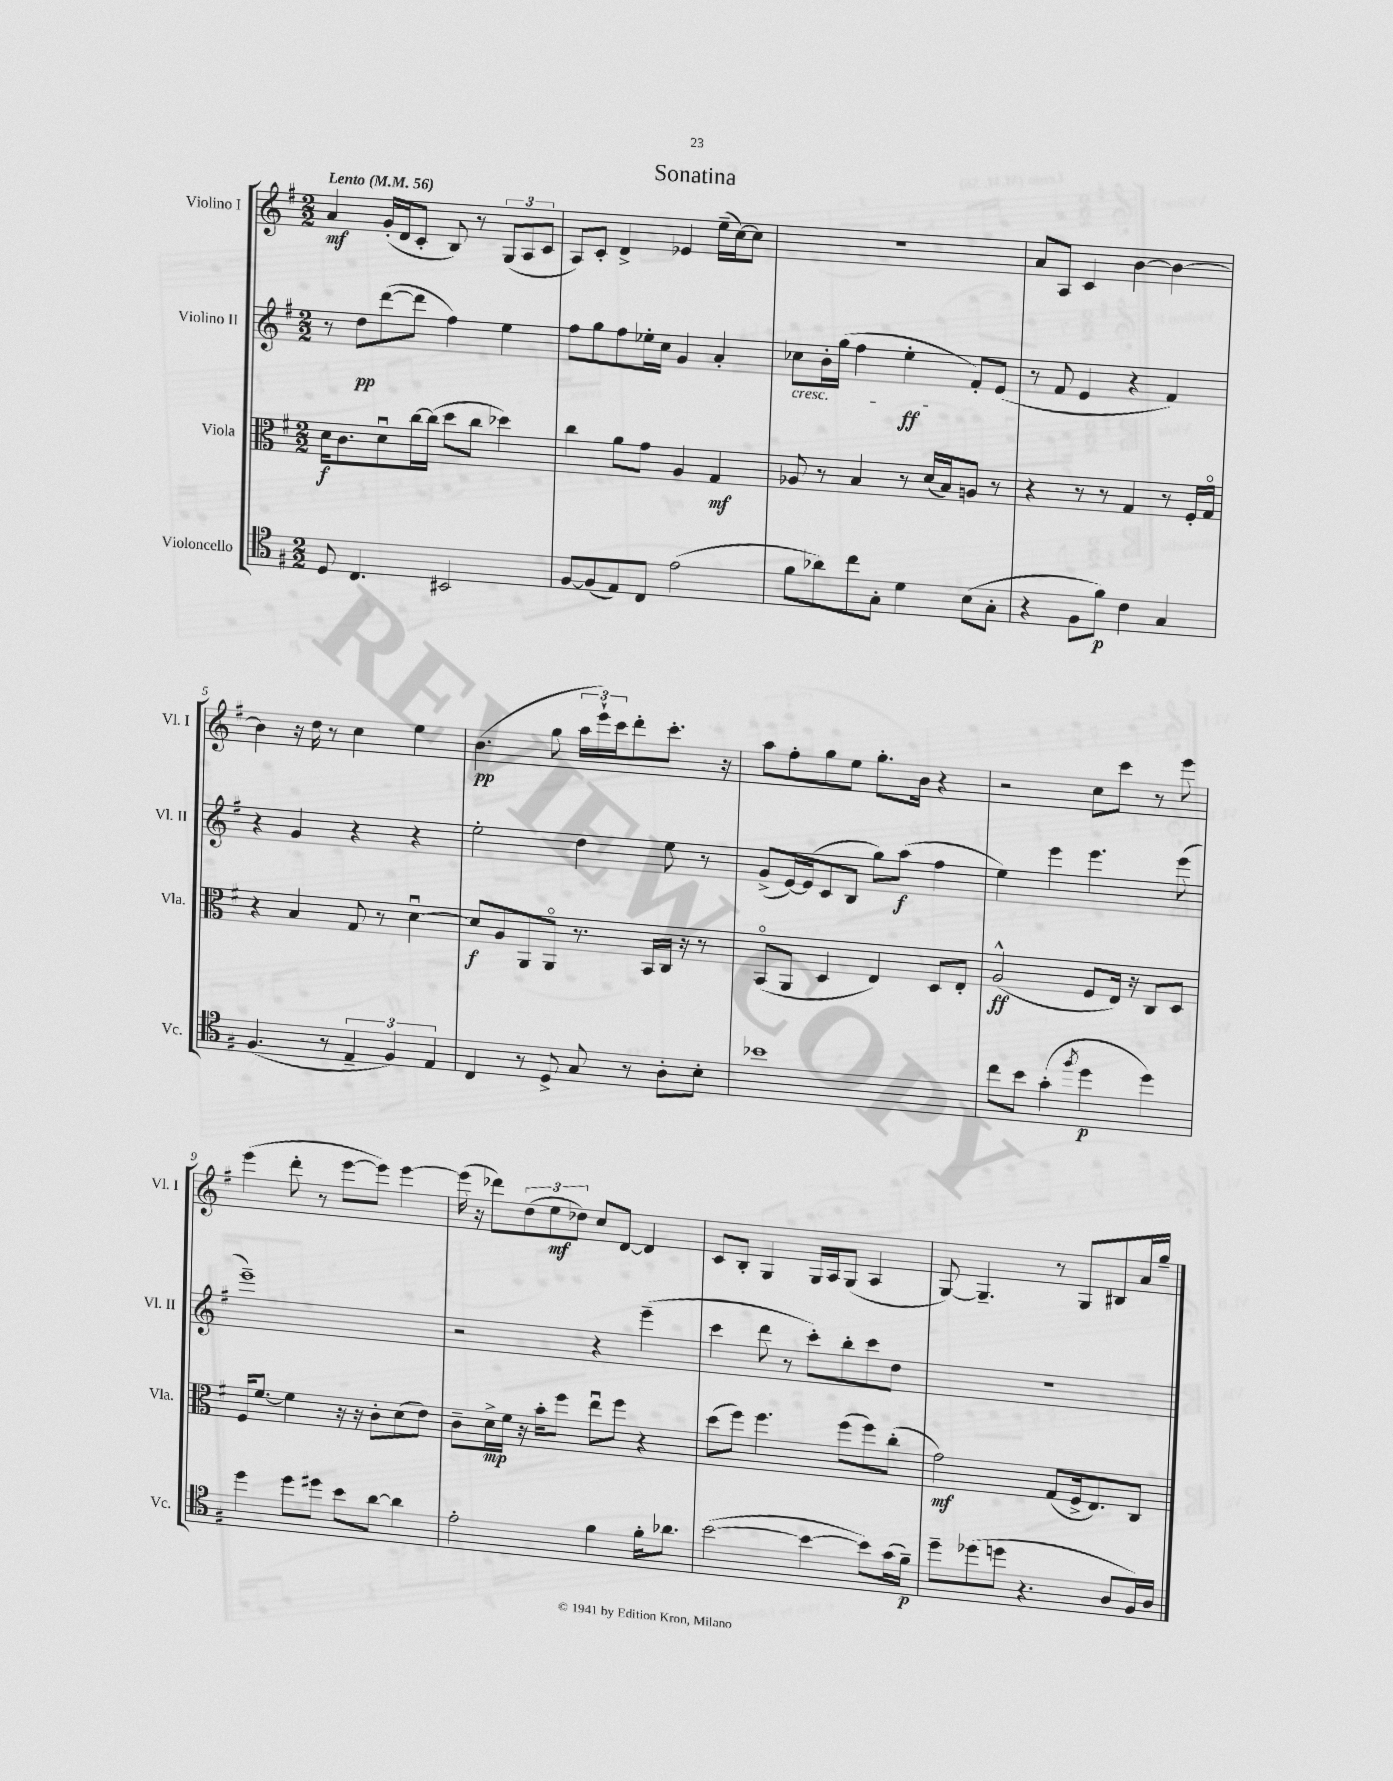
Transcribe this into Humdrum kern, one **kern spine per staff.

**kern	**kern	**kern	**kern
*staff4	*staff3	*staff2	*staff1
*clefC4	*clefC3	*clefG2	*clefG2
*k[f#]	*k[f#]	*k[f#]	*k[f#]
*M2/2	*M2/2	*M2/2	*M2/2
*MM56	*MM56	*MM56	*MM56
8D	16d	8r	4a
.	8.c	.	.
4.C	.	8dd	.
.	8du	([8ddd	(16g'
.	.	.	16d
.	[16cc	8ddd]	8c'
.	(16cc]	.	.
2BB#	8dd	4ff#)	8B)
.	8cc	.	8r
.	4dd-)	4ee	(12G
.	.	.	12A
.	.	.	12c
=	=	=	=
[8F#	4cc	8ff#	8A)
(8F#]	.	8gg	8c'
8E)	8a	8ff#	4d^
8C	8g	16ee-'	.
.	.	16cc	.
(2e	4A	4g	4e-
.	4G	4a'	(16ee~
.	.	.	[16cc)
.	.	.	8cc]
=	=	=	=
8f#	8A-	8cc-	1r
8a-)	8r	16b'	.
.	.	(16gg	.
8cc	4B	4ff#	.
8G'	.	.	.
4d	8r	4ee'	.
.	(16d	.	.
.	16B)	.	.
(8B	8A	8f#')	.
8G'	8r	(8e	.
=	=	=	=
4r	4r	8r	8a
.	.	8f#	8A
8F#	8r	4e	4c
8f#)	8r	.	.
4c	4G	4r	[4b
4G	8r	4f#)	4b_
.	16F#'	.	.
.	16Go	.	.
=	=	=	=
(4.F#	4r	4r	4b]
.	4B	4g	16r
.	.	.	16dd
8r	.	.	8r
6E~	8G	4r	4cc
.	8r	.	.
6F#)	.	.	.
.	[4du	4r	4ee
6E	.	.	.
=	=	=	=
4C	8d]	2ee'	(4.b
.	8A	.	.
8r	8AA	.	.
8D^	8AAo	.	8gg
8G	8.r	4dd	24aa
.	.	.	24eee`)
.	.	.	24ccc
8r	.	.	8ddd'
.	16BB	.	.
8A'	16C	8ee	8.ccc'
.	16r	.	.
8B'	8r	8r	.
.	.	.	16r
=	=	=	=
1b-	(8BBo	(8g^	8aa
.	8AA	[16e)	8ff#'
.	.	(16e]	.
.	4D	8c	8gg
.	.	8B	8ee
.	4E)	8gg)	8.gg'
.	.	(8aa	.
.	.	.	16b
.	8D	4ff#	4r
.	8E'	.	.
=	=	=	=
8cc	(2A^^	4ee)	2r
8b	.	.	.
(4g'	.	4eee	.
8qff#	.	.	.
4dd	8F#	4.eee	8cc
.	16E)	.	8ccc
.	16r	.	.
4dd)	8C	.	8r
.	8D	(8eee	8eee
=	=	=	=
4dd	16F#	1eee~)	(4eee
.	[8.f#	.	.
8dd	4f#]	.	8ddd'
8dd#	.	.	8r
8b	16r	.	[8eee
.	16r	.	.
[8a	8c'	.	8eee])
4a]	(8d	.	[4eee
.	8e)	.	.
=	=	=	=
2e'	8c~	2r	(16eee]
.	.	.	16r
.	16d^	.	8ddd-)
.	16f#	.	.
.	16r	.	(12dd
.	16b'	.	.
.	.	.	12ee
.	8ff#	.	.
.	.	.	12dd-)
4f#	8eeu	4r	8cc
.	8ff#	.	[8d
16f#'	4r	(4eee~	4d]
8.a-	.	.	.
=	=	=	=
([2b	(8dd	4ccc	8c
.	8ff#)	.	8B'
.	4.ff#	8ddd	4G
.	.	8r	.
4b_	.	8ccc')	16G
.	.	.	16A
.	(8ff#	8bb'	(8G
8b])	8ff#)	8ccc	4A
(16g	(8cc'	8dd	.
16f#~)	.	.	.
=	=	=	=
8dd~	2g)	1r	[8G)
(8dd-	.	.	4.G~]
8dd	.	.	.
4.r	.	.	.
.	(8G	.	8r
.	16F#^	.	8G
.	8.E)	.	.
8A	.	.	8B#
16F#)	8C	.	16a
16A	.	.	16gg~
==	==	==	==
*-	*-	*-	*-
